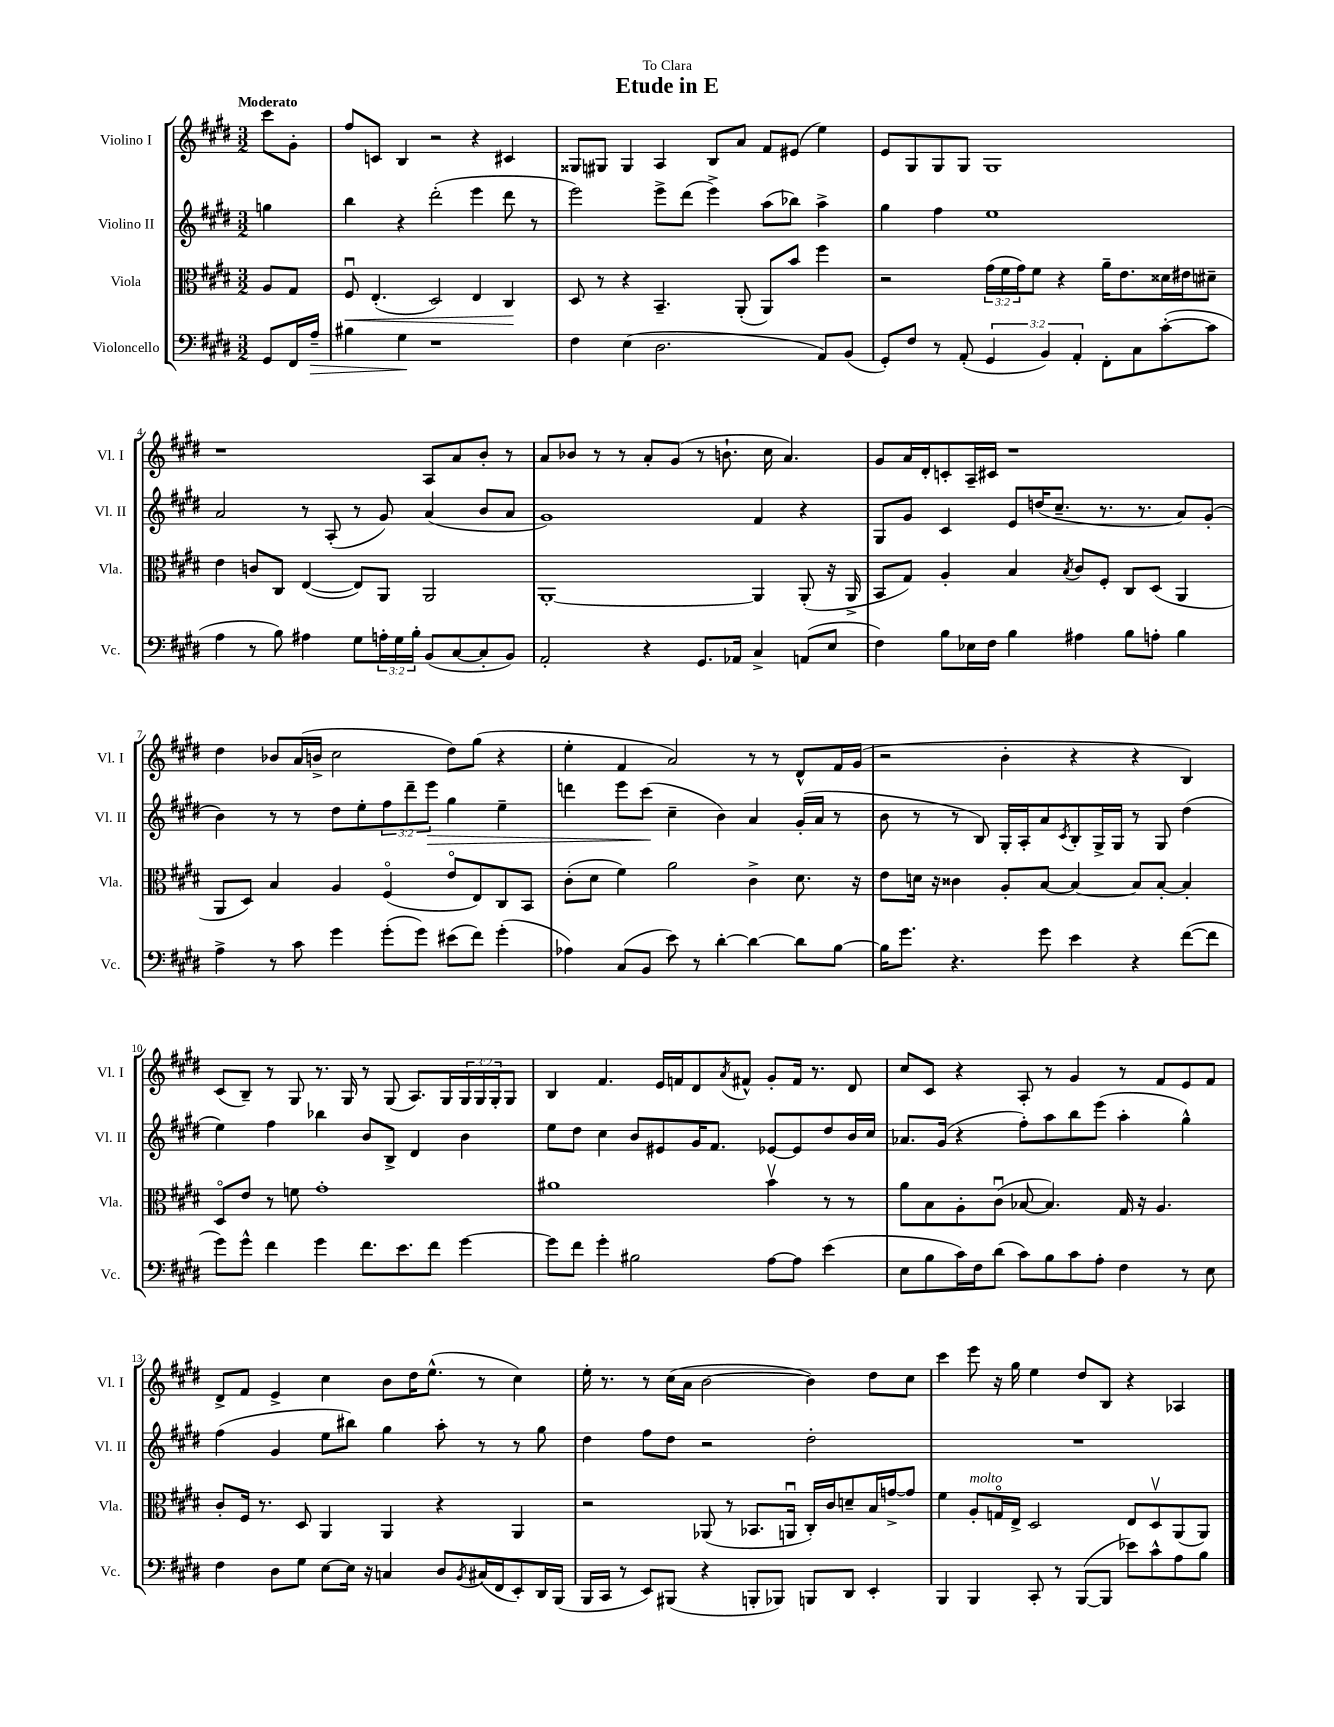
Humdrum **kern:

**kern	**kern	**kern	**kern
*staff4	*staff3	*staff2	*staff1
*clefF4	*clefC3	*clefG2	*clefG2
*k[f#c#g#d#]	*k[f#c#g#d#]	*k[f#c#g#d#]	*k[f#c#g#d#]
*M3/2	*M3/2	*M3/2	*M3/2
8GG#/L	8A/L	4gg\	8ccc#\L
16FF#/L	8G#/J	.	8g#'\J
16A~/JJ	.	.	.
=	=	=	=
4B#\	8F#u/	4bb\	8ff#/L
.	(4.E'/	.	8c/J
4G#\	.	4r	4B/
1r	2D#/)	(2ddd#'\	2r
.	4E/	4eee\	4r
.	4C#/	8ddd#\	4c#/
.	.	8r	.
=	=	=	=
4F#\	8D#/	2eee\)	8G##/L
.	8r	.	8G#/J
(4E\	4r	.	4G#/
2.D#\	4.BB~/	8eee^\L	4A/
.	.	(8ddd#\J	.
.	.	4eee^\)	8B/L
.	(8AA'/	.	8a/J
.	8AA/L)	(8aa\L	8f#/L
.	8b/J	8bb-\J)	(8e#/J
8AA/L)	4ff#\	4aa^\	4ee\)
(8BB/J	.	.	.
=	=	=	=
8GG#'/L)	2r	4gg#\	8e/L
8F#/J	.	.	8G#/
8r	.	4ff#\	8G#/
(8AA'/	.	.	8G#/J
6GG#/	(24g#\LL	1ee	1G#
.	24f#\	.	.
.	24g#\J)	.	.
.	8f#\J	.	.
6BB/)	.	.	.
.	4r	.	.
6AA'/	.	.	.
8FF#'\L	16a~\LK	.	.
.	8.e\	.	.
8C#\	.	.	.
([8c#'\	16d##\L	.	.
.	16e#\J	.	.
8c#\]J	8d#~\J	.	.
=	=	=	=
4A\	4e\	2a/	1r
8r	8c/L	.	.
8B\)	8C#/J	.	.
4A#\	([4E/	8r	.
.	.	(8A'/	.
8G#\L	8E/]L)	8r	.
24A'\L	8AA/J	8g#/)	.
24G#\	.	.	.
24B'\JJ	.	.	.
(8BB/L	2AA/	(4a/	8A/L
[8C#/	.	.	8a/
8C#'/]	.	8b/L	8b'/J
8BB/J)	.	8a/J	8r
=	=	=	=
2AA'/	[1AA'	1g#)	8a/L
.	.	.	8b-/J
.	.	.	8r
.	.	.	8r
4r	.	.	8a'/L
.	.	.	(8g#/J
8.GG#/L	.	.	8r
.	.	.	8.b`\
16AA-/Jk	.	.	.
4C#^/	4AA/]	4f#/	.
.	.	.	16cc#\
.	.	.	4.a/)
(8AA/L	(8AA'/	4r	.
8E/J	16r	.	.
.	16AA^/	.	.
=	=	=	=
4F#\)	8BB/L	8G#/L	8g#/L
.	8G#/J)	8g#/J	16a/L
.	.	.	16d#'/J
8B\L	4A'/	4c#/	8c'/
16E-\L	.	.	16A~/L
16F#\JJ	.	.	16c#/JJ
4B\	4B/	8e/L	1r
.	.	(16dd/K	.
.	.	8.cc#~/J	.
.	8qB/	.	.
4A#\	8c#/L	.	.
.	8F#'/J	8.r	.
8B\L	8C#/L	.	.
.	.	8.r	.
8A'\J	(8D#/J	.	.
4B\	4AA/	8a/L)	.
.	.	(8g#'/J	.
=	=	=	=
4A^\	8AA/L	4b\)	4dd#\
.	8D#/J)	.	.
8r	4B/	8r	8b-/L
8c#\	.	8r	(16a/L
.	.	.	16b^/JJ
4g#\	4A/	8dd#\L	2cc#\
.	.	8ee'\	.
(8g#'\L	(4F#o/	12ff#\	.
.	.	12ddd#~\	.
8g#\J)	.	.	.
.	.	12eee\J	.
(8e#\L	8eo/L	4gg#\	8dd#\L)
8f#\J)	8E/)	.	(8gg#\J
(4g#'\	8C#/	4ee~\	4r
.	8BB/J	.	.
=	=	=	=
4A-\)	(8c#'\L	4ddd\	4ee'\
.	8d#\J	.	.
(8C#/L	4f#\)	8eee\L	4f#/
8BB/J	.	(8ccc#\J	.
8e\)	2a\	4cc#~\	2a/)
8r	.	.	.
[4d#'\	.	4b\)	.
4d#\_	4c#^\	4a/	8r
.	.	.	8r
8d#\]L	8.d#\	(16g#'/LL	8d#^^/L
.	.	16a/JJ	.
[8B\J	.	8r	16f#/L
.	16r	.	(16g#/JJ
=	=	=	=
16B\]LK	8e\L	8b\	2r
8.g#\J	.	.	.
.	16d\Jk	8r	.
.	16r	.	.
4.r	4c##\	8r	.
.	.	8B/)	.
.	8A'/L	16G#'/LL	4b'\
.	.	16A'/J	.
8g#\	[8B/J	8a/	.
.	.	8qc#/	.
4e\	4B/_	8B'/	4r
.	.	16G#^/L	.
.	.	16G#/JJ	.
4r	8B/]L	8r	4r
.	[8B'/J	8G#/	.
([8f#\L	4B'/]	(4dd#\	4B/)
8f#\]J	.	.	.
=	=	=	=
8g#\L)	8D#o/L	4ee\)	(8c#/L
8g#^^\J	8e/J	.	8B~/J)
4f#\	8r	4ff#\	8r
.	8f\	.	8G#/
4g#\	1g#'	4bb-\	8.r
.	.	.	16G#/
8.f#\L	.	8b/L	8r
.	.	8B^/J	(8G#/
8.e\	.	.	.
.	.	4d#/	8.A/L)
8f#\J	.	.	.
.	.	.	16G#/L
[4g#\	.	4b\	24G#/
.	.	.	24G#/
.	.	.	24G#'/J
.	.	.	8G#/J
=	=	=	=
8g#\]L	1a#	8ee\L	4B/
8f#\J	.	8dd#\J	.
4g#'\	.	4cc#\	4.f#/
2B#\	.	8b/L	.
.	.	8e#/	16e/LL
.	.	.	16f/J
.	.	16g#/K	8d#/
.	.	8.f#/J	.
.	.	.	8qa/
.	.	.	8f#^^/J
[8A\L	4bv\	[8e-/L	8g#'/L
8A\]J	.	8e-/]	16f#/Jk
.	.	.	8.r
(4e\	8r	8dd#/	.
.	8r	16b/L	8d#/
.	.	16cc#/JJ	.
=	=	=	=
8E\L	8a\L	8.a-/L	8cc#/L
8B\	8B\	.	8c#/J
.	.	(16g#/Jk	.
16c#\L)	8A'\	4r	4r
16F#\J	.	.	.
(8d#\J	(8c#u\J	.	.
8c#\L)	[8B-/	8ff#'\L)	8A'/
8B\	4.B-/])	8aa\	8r
8c#\	.	8bb\	4g#/
8A'\J	.	(8eee\J	.
4F#\	16G#/	4aa'\	8r
.	16r	.	.
.	4.A/	.	8f#/L
8r	.	4gg#^^\)	8e/
8E\	.	.	8f#/J
=	=	=	=
4F#\	8c#'/L	(4ff#\	8d#^/L
.	16F#/Jk	.	8f#/J
.	8.r	.	.
8D#\L	.	4g#/	4e^/
8G#\J	8D#/	.	.
[8E\L	4AA/	8ee\L	4cc#\
16E\]Jk	.	8bb#\J)	.
16r	.	.	.
4C/	4AA/	4gg#\	8b\L
.	.	.	16dd#\K
.	.	.	(8.ee^^\J
8D#/L	4r	8aa'\	.
8qBB/	.	.	.
(16C#/L	.	8r	8r
16FF#/J	.	.	.
8EE'/)	4AA/	8r	4cc#\)
16DD#/L	.	8gg#\	.
(16BBB/JJ	.	.	.
=	=	=	=
16BBB/LL	2r	4dd#\	16ee'\
16CC#/JJ	.	.	8.r
8r	.	.	.
8EE/L)	.	8ff#\L	8r
(8BBB#/J	.	8dd#\J	(16cc#\LL
.	.	.	16a\JJ
4r	(8AA-/	2r	[2b\
.	8r	.	.
8BBB'/L	8.BB-/L	.	.
8BBB-/J)	.	.	.
.	16AAu/Jk	.	.
8BBB/L	16C#'/LL)	2dd#'\	4b\])
.	16c#/J	.	.
8DD#/J	8d~/	.	.
4EE'/	16B/L	.	8dd#\L
.	[16g^/J	.	.
.	8g/]J	.	8cc#\J
=	=	=	=
4BBB/	4f#\	1.r	4ccc#\
4BBB/	8A'/L	.	8eee\
.	16Go/L	.	16r
.	16E^/JJ	.	16gg#\
8CC#'/	2D#/	.	4ee\
8r	.	.	.
([8BBB/L	.	.	8dd#/L
8BBB/]J	.	.	8B/J
8e-\L)	8E/L	.	4r
8c#^^\	8D#v/	.	.
8A\	(8AA/	.	4A-/
8B\J	8AA/J)	.	.
==	==	==	==
*-	*-	*-	*-
